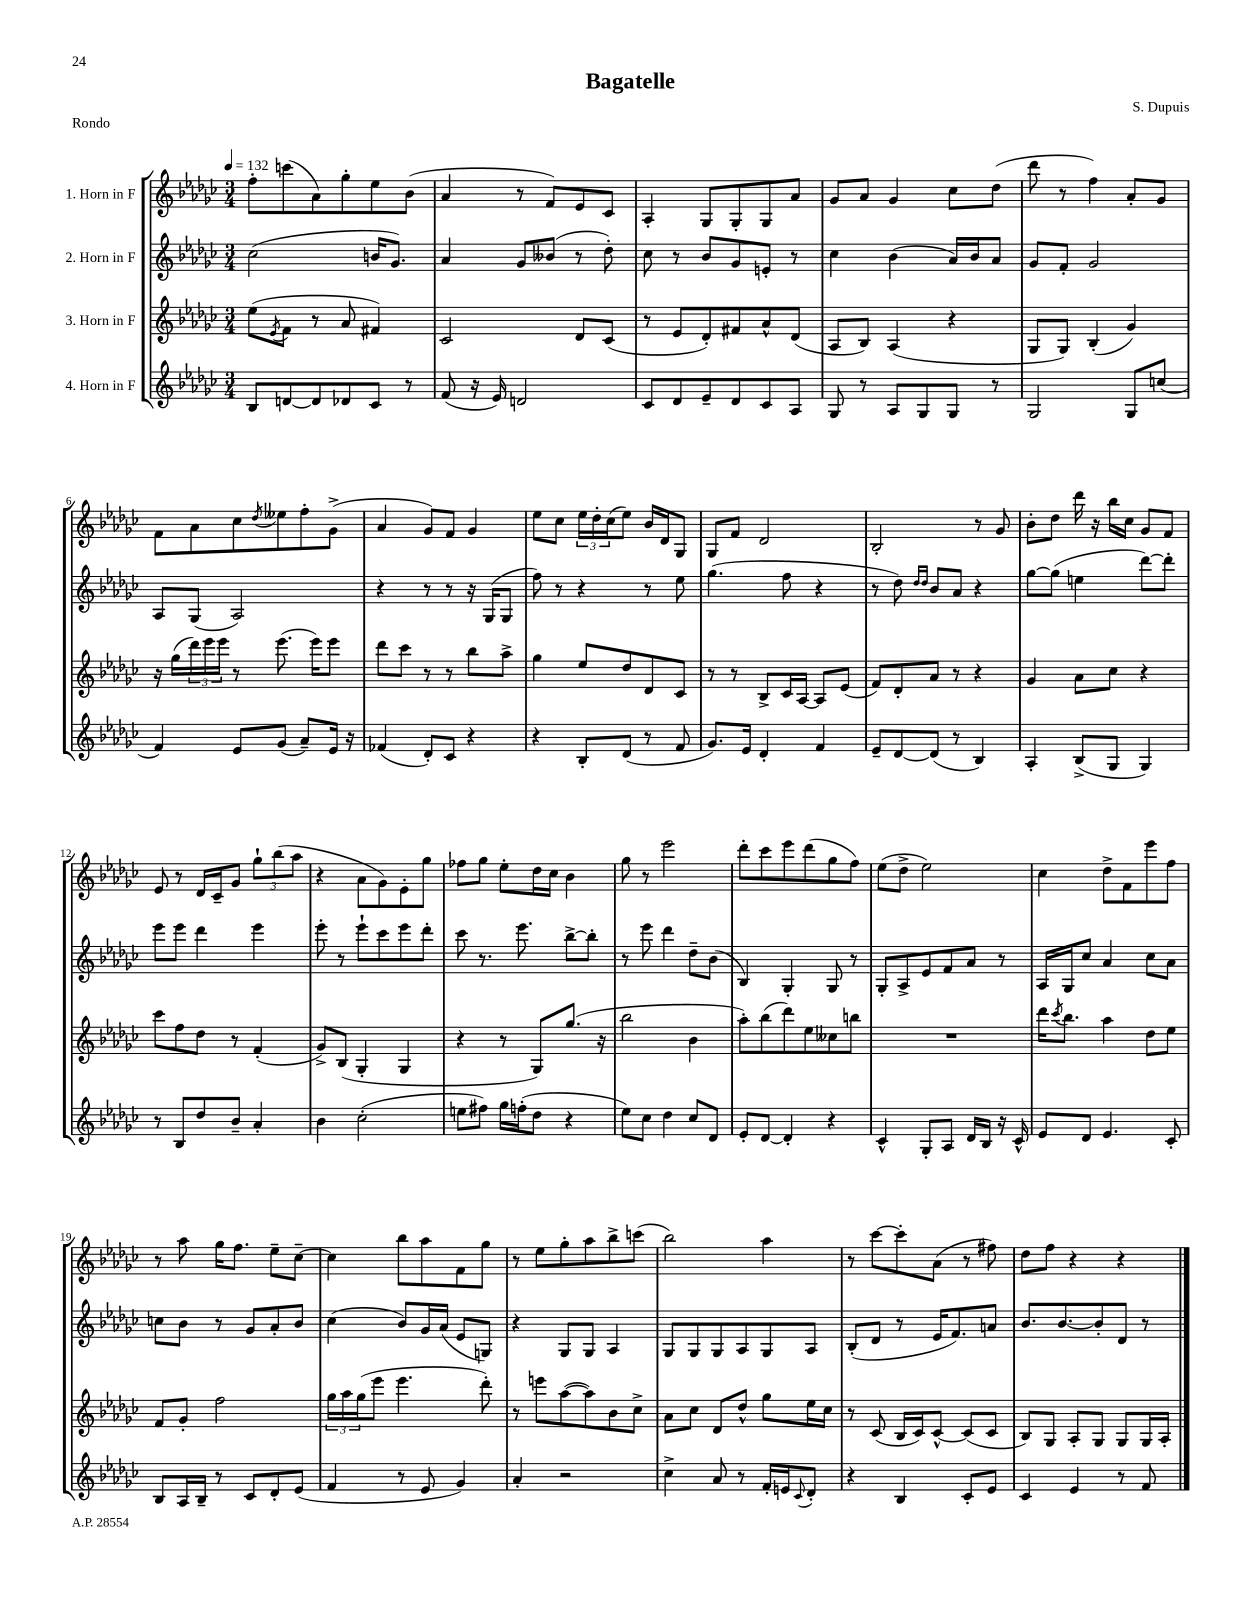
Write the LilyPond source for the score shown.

\header { title = "Bagatelle" composer = "S. Dupuis" piece = "Rondo" }
<<
\new StaffGroup <<
\new Staff = "s0" \with { instrumentName = "1. Horn in F" } {
    \clef treble \key ges \major \numericTimeSignature \time 3/4 \tempo 4 = 132
    f''8-. c'''8( aes'8) ges''8-. ees''8 bes'8( |
    aes'4 r8 f'8) ees'8 ces'8 |
    aes4-. ges8 ges8-. ges8 aes'8 |
    ges'8 aes'8 ges'4 ces''8 des''8( |
    des'''8 r8 f''4) aes'8-. ges'8 |
    f'8 aes'8 ces''8 \acciaccatura { des''8 } eeses''8 f''8-. ges'8->( |
    aes'4 ges'8) f'8 ges'4 |
    ees''8 ces''8 \tuplet 3/2 { ees''16 des''16-. ces''16( } ees''8) bes'16 des'16 ges8 |
    ges8 f'8 des'2 |
    bes2-. r8 ges'8 |
    bes'8-. des''8 des'''16 r16 bes''16 ces''16 ges'8 f'8 |
    ees'8 r8 des'16 ces'16-- ges'8 \tuplet 3/2 { ges''8-! bes''8( aes''8 } |
    r4 aes'8 ges'8) ees'8-. ges''8 |
    fes''8 ges''8 ees''8-. des''16 ces''16 bes'4 |
    ges''8 r8 ees'''2 |
    des'''8-. ces'''8 ees'''8 des'''8( ges''8 f''8) |
    ees''8( des''8-> ees''2) |
    ces''4 des''8-> f'8 ees'''8 f''8 |
    r8 aes''8 ges''16 f''8. ees''8-- ces''8~-- |
    ces''4 bes''8 aes''8 f'8 ges''8 |
    r8 ees''8 ges''8-. aes''8 bes''8-> c'''8( |
    bes''2) aes''4 |
    r8 ces'''8~ ces'''8-. aes'8( r8 fis''8) |
    des''8 f''8 r4 r4 \bar "|." |
}
\new Staff = "s1" \with { instrumentName = "2. Horn in F" } {
    \clef treble \key ges \major \numericTimeSignature \time 3/4
    ces''2( b'16 ges'8.) |
    aes'4 ges'8 beses'8( r8 des''8-.) |
    ces''8 r8 bes'8 ges'8 e'8-. r8 |
    ces''4 bes'4( aes'16) bes'16 aes'8 |
    ges'8 f'8-. ges'2 |
    aes8 ges8( aes2) |
    r4 r8 r8 r16 ges16( ges8 |
    f''8) r8 r4 r8 ees''8 |
    ges''4.( f''8 r4 |
    r8 des''8) \grace { des''16 des''16 } bes'8 aes'8 r4 |
    ges''8~ ges''8( e''4 des'''8~) des'''8-. |
    ees'''8 ees'''8 des'''4 ees'''4 |
    ees'''8-. r8 ees'''8-! ces'''8 ees'''8 des'''8-. |
    ces'''8 r8. ees'''8. bes''8~-> bes''8-. |
    r8 ees'''8 des'''4 des''8-- bes'8( |
    bes4) ges4-. ges8 r8 |
    ges8-. aes8-> ees'8 f'8 aes'8 r8 |
    aes16 ges16 ces''8 aes'4 ces''8 aes'8 |
    c''8 bes'8 r8 ges'8 aes'8-. bes'8 |
    ces''4( bes'8) ges'16 aes'16( ees'8 g8) |
    r4 ges8 ges8 aes4 |
    ges8 ges8 ges8 aes8 ges8 aes8 |
    bes8-.( des'8 r8 ees'16 f'8.) a'8 |
    bes'8. bes'8.~ bes'8-. des'8 r8 \bar "|." |
}
\new Staff = "s2" \with { instrumentName = "3. Horn in F" } {
    \clef treble \key ges \major \numericTimeSignature \time 3/4
    ees''8( \acciaccatura { ees'8 } f'8 r8 aes'8 fis'4) |
    ces'2 des'8 ces'8( |
    r8 ees'8 des'8-.) fis'8 aes'8-^ des'8( |
    aes8 bes8) aes4( r4 |
    ges8 ges8) bes4-.( ges'4) |
    r16 ges''16( \tuplet 3/2 { des'''16) ees'''16 ees'''16 } r8 ees'''8.( ees'''16) ees'''8 |
    des'''8 ces'''8 r8 r8 bes''8 aes''8-> |
    ges''4 ees''8 des''8 des'8 ces'8 |
    r8 r8 bes8-> ces'16 aes16~ aes8 ees'8( |
    f'8) des'8-. aes'8 r8 r4 |
    ges'4 aes'8 ces''8 r4 |
    ces'''8 f''8 des''8 r8 f'4-.( |
    ges'8->) bes8( ges4-. ges4 |
    r4 r8 ges8) ges''8.( r16 |
    bes''2 bes'4 |
    aes''8-.) bes''8( des'''8) ees''8 ceses''8 b''8 |
    R2. |
    des'''16 \acciaccatura { ces'''8 } bes''8. aes''4 des''8 ees''8 |
    f'8 ges'8-. f''2 |
    \tuplet 3/2 { ges''16 aes''16 ges''16( } ees'''8 ees'''4. des'''8-.) |
    r8 e'''8 aes''8~( aes''8) bes'8 ces''8-> |
    aes'8 ces''8 des'8 des''8-^ ges''8 ees''16 ces''16 |
    r8 ces'8( bes16 ces'16) ces'8~-^ ces'8( ces'8 |
    bes8) ges8 aes8-. ges8 ges8 ges16 aes16-. \bar "|." |
}
\new Staff = "s3" \with { instrumentName = "4. Horn in F" } {
    \clef treble \key ges \major \numericTimeSignature \time 3/4
    bes8 d'8~ d'8 des'8 ces'8 r8 |
    f'8( r16 ees'16) d'2 |
    ces'8 des'8 ees'8-- des'8 ces'8 aes8 |
    ges8 r8 aes8 ges8 ges8 r8 |
    ges2 ges8 c''8( |
    f'4) ees'8 ges'8( aes'8--) ees'16 r16 |
    fes'4( des'8-.) ces'8 r4 |
    r4 bes8-. des'8( r8 f'8 |
    ges'8.) ees'16 des'4-. f'4 |
    ees'8-- des'8~ des'8( r8 bes4) |
    aes4-. bes8->( ges8 ges4) |
    r8 bes8 des''8 bes'8-- aes'4-. |
    bes'4 ces''2-.( |
    e''8 fis''8) ges''16 f''16-.( des''8 r4 |
    ees''8) ces''8 des''4 ces''8 des'8 |
    ees'8-. des'8~ des'4-. r4 |
    ces'4-^ ges8-. aes8 des'16 bes16 r16 ces'16-^ |
    ees'8 des'8 ees'4. ces'8-. |
    bes8 aes16 bes16-- r8 ces'8 des'8-. ees'8( |
    f'4 r8 ees'8 ges'4) |
    aes'4-. r2 |
    ces''4-> aes'8 r8 f'16-. e'16 \appoggiatura { ces'8 } des'8-. |
    r4 bes4 ces'8-. ees'8 |
    ces'4 ees'4 r8 f'8 \bar "|." |
}
>>
>>
